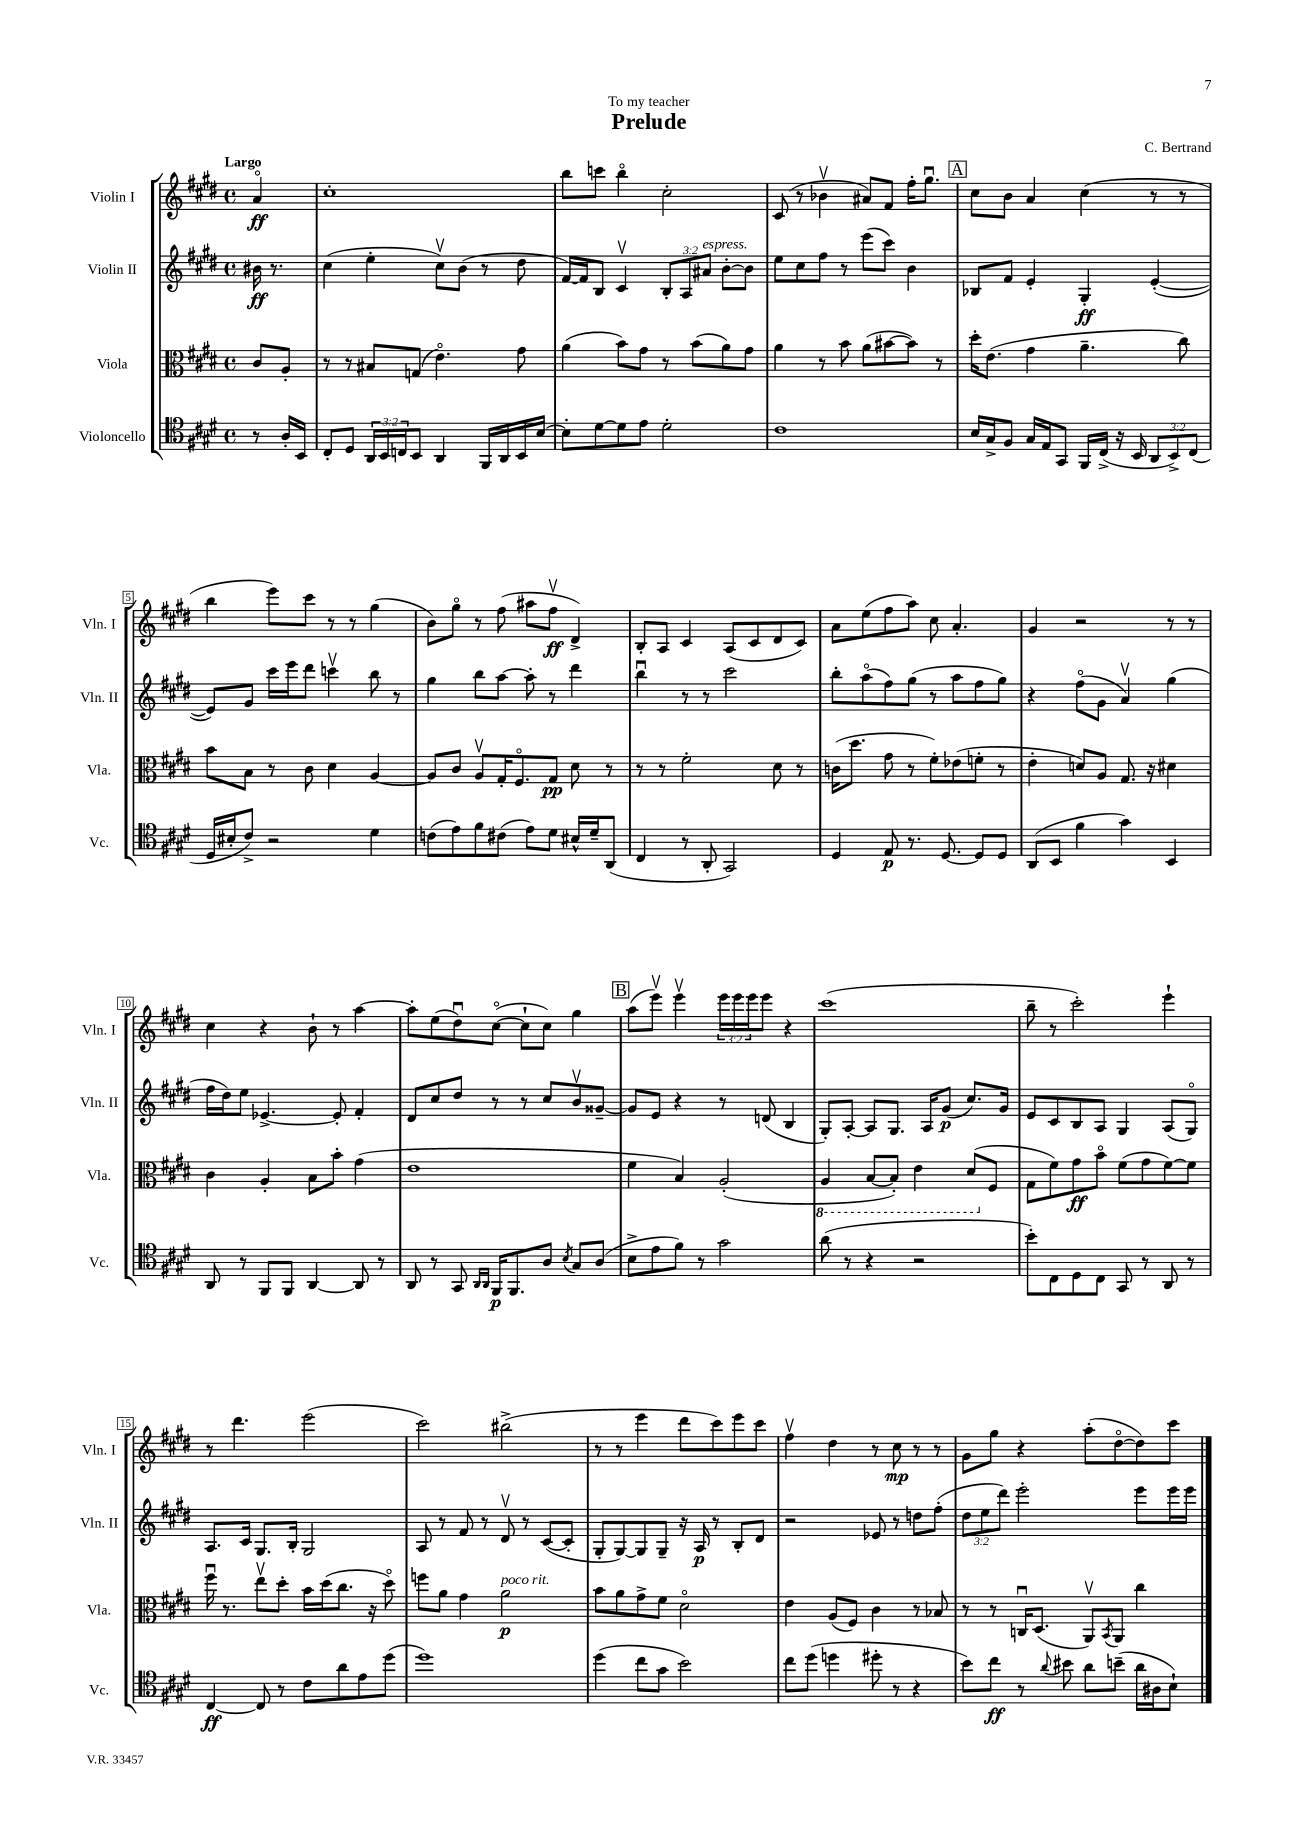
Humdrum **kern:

**kern	**kern	**kern	**kern
*staff4	*staff3	*staff2	*staff1
*clefC4	*clefC3	*clefG2	*clefG2
*k[f#c#g#d#]	*k[f#c#g#d#]	*k[f#c#g#d#]	*k[f#c#g#d#]
*M4/4	*M4/4	*M4/4	*M4/4
*met(c)	*met(c)	*met(c)	*met(c)
8r	8c#/L	16b#\	4ao/
.	.	8.r	.
16A'/LL	8A'/J	.	.
16BB/JJ	.	.	.
=	=	=	=
8C#'/L	8r	(4cc#\	1cc#'
8D#/J	8r	.	.
24AA/LL	8B#/L	4ee'\	.
24BB/	.	.	.
24C/J	.	.	.
8BB/J	(8G/J	.	.
4AA/	4.eo\)	8cc#v\L)	.
.	.	(8b\J	.
16FF#/LL	.	8r	.
16AA/	.	.	.
16BB/	8g#\	8dd#\	.
[16B/JJ	.	.	.
=	=	=	=
8B'\]L	(4a\	[16f#/LL)	8bb\L
.	.	16f#/]J	.
[8d#\	.	8B/J	8ccc\J
8d#\]	8b\L)	4c#v/	4bbo\
8e\J	8g#\J	.	.
2d#'\	8r	12B'/L	2cc#'\
.	.	12A/	.
.	(8b\L	.	.
.	.	12a#/J	.
.	8a\)	[8b'\L	.
.	8g#\J	8b\]J	.
=	=	=	=
1c#	4a\	8ee\L	(8c#/
.	.	8cc#\	8r
.	8r	8ff#\J	4b-v\
.	8b\	8r	.
.	(8a\L	(8eee\L	8a#/L)
.	[8b#\	8ccc#\J)	8f#/J
.	8b#\]J)	4b\	16ff#'\LK
.	.	.	8.gg#u\J
.	8r	.	.
=	=	=	=
16B/LL	16dd#'\LK	8B-/L	8cc#\L
16G#^/J	(8.e\J	.	.
8F#/J	.	8f#/J	8b\J
16G#/LL	4g#\	4e'/	4a/
16E/J	.	.	.
8GG#/J	.	.	.
16FF#/LL	4.a~\	4G#'/	(4cc#\
(16C#^/JJ	.	.	.
16r	.	.	.
16BB/	.	.	.
12AA/L	.	([4e'/	8r
12BB^/)	.	.	.
.	8cc#\)	.	8r
(12C#/J	.	.	.
=	=	=	=
16D#/LL	8b\L	8e/]L)	4bb\
16B#'/J	.	.	.
8c#^/J)	8B\J	8g#/J	.
2r	8r	16ccc#\LL	8eee\L)
.	.	16eee\J	.
.	8c#\	8ddd#\J	8ccc#\J
.	4d#\	4cccv\	8r
.	.	.	8r
4d#\	[4A/	8bb\	(4gg#\
.	.	8r	.
=	=	=	=
(8c\L	8A/]L	4gg#\	8b\L)
8e\)	8c#/J	.	8gg#o\J
8f#\	8Av/L	8bb\L	8r
(8c#\J	16G#'/K	[8aa\J	(8ff#\
.	8.F#o/	.	.
8e\L)	.	8aa'\]	8aa#\L
8d#\J	8G#/J	8r	8ff#v\J
16B#^^/LL	8d#\	4ddd#\	4d#^/)
16d#~/J	.	.	.
(8AA/J	8r	.	.
=	=	=	=
4C#/	8r	4bbu\	8B'/L
.	8r	.	8A/J
8r	2f#'\	8r	4c#/
8AA'/	.	8r	.
2GG#/)	.	2ccc#\	(8A/L
.	.	.	8c#/
.	8d#\	.	8d#/
.	8r	.	8c#/J)
=	=	=	=
4D#/	(16c\LK	8bb'\L	8a\L
.	8.dd#\J	.	.
.	.	(8aao\	(8ee\
8E/	8g#\	8ff#\)	8ff#\
8.r	8r	(8gg#\J	8aa\J)
.	8f#'\L)	8r	8cc#\
[8.D#/	.	.	.
.	(8e-\	8aa\L	4.a'/
8D#/]L	8f'\J	8ff#\	.
8D#/J	8r	8gg#\J)	.
=	=	=	=
(8AA/L	4e'\	4r	4g#/
8BB/J	.	.	.
4f#\	8d/L)	(8ff#o\L	2r
.	8A/J	8g#\J	.
4g#\)	8.G#/	4av/)	.
.	16r	.	.
4BB/	4d#\	(4gg#\	8r
.	.	.	8r
=	=	=	=
8AA/	4c#\	16ff#\LL	4cc#\
.	.	16dd#\J)	.
8r	.	8ee\J	.
8FF#/L	4A'/	[4.e-^/	4r
8FF#/J	.	.	.
[4AA/	8B\L	.	8b`\
.	8b'\J	8e-'/]	8r
8AA/]	(4g#\	4f#'/	[4aa\
8r	.	.	.
=	=	=	=
8AA/	1e	8d#/L	8aa'\]L
8r	.	8cc#/	(8ee\
8GG#/	.	8dd#/J	8dd#u\)
16qqAA/LL	.	.	.
16qqAA/JJ	.	.	.
16FF#/LK	.	8r	([8cc#o\J
8.FF#/	.	.	.
.	.	8r	8cc#`\]L
8A/J	.	8cc#/L	8cc#\J)
8qB/	.	.	.
8G#/L	.	8bv/	4gg#\
(8A/J	.	[8g##~/J	.
=	=	=	=
8B^\L	4f#\	8g##/]L	(8aa\L
8e\	.	8e/J	8eeev\J)
8f#\J)	4B/)	4r	4eeev\
8r	.	.	.
2g#\	(2A'/	8r	24eee\LL
.	.	.	24eee\
.	.	.	24eee\J
.	.	(8d/	8eee\J
.	.	4B/	4r
=	=	=	=
(8a\	4AA/	8G#'/L)	(1ccc#
8r	.	[8A'/J	.
4r	[8BB/L	8A/]L	.
.	8BB'/]J)	8.G#/J	.
2r	4E\	.	.
.	.	16A/LK	.
.	.	(8g#/J	.
.	(8D#/L	8.cc#/L)	.
.	8F#/J	.	.
.	.	16g#/Jk	.
=	=	=	=
8b'\L)	8G#\L	8e/L	8bb~\
8C#\	8f#\)	8c#/	8r
8D#\	8g#\	8B/	2ccc#'\)
8C#\J	8bo\J	8A/J	.
8GG#/	(8f#\L	4G#/	.
8r	8g#\	.	.
8AA/	[8f#\)	(8A/L	4eee`\
8r	8f#\]J	8G#o/J)	.
=	=	=	=
[4C#/	16ff#u\	8.A/L	8r
.	8.r	.	.
.	.	.	4.ddd#\
.	.	16c#/Jk	.
8C#/]	8eev\L	8.G#/L	.
8r	8dd#'\J	.	.
.	.	16B'/Jk	.
8c#\L	16b\LL	2G#/	(2eee\
.	(16dd#\J	.	.
8a\	8.cc#\J	.	.
8e\	.	.	.
.	16r	.	.
(8dd#\J	8dd#o\)	.	.
=	=	=	=
1dd#)	8ff\L	8A/	2ccc#\)
.	8a\J	8r	.
.	4g#\	8f#/	.
.	.	8r	.
.	2a\	8d#v/	(2bb#^\
.	.	8r	.
.	.	([8c#/L	.
.	.	8c#'/]J	.
=	=	=	=
(4dd#\	8b\L	8G#'/L	8r
.	8a\	[8G#/)	8r
8cc#\L	8g#^\	8G#/]	4eee\
8g#\J	8f#\J	8G#~/J	.
2b\)	2d#o\	16r	8ddd#\L
.	.	16A/	.
.	.	8r	8ccc#\)
.	.	8B'/L	8eee\
.	.	8d#/J	8ccc#\J
=	=	=	=
8cc#\L	4e\	2r	4ff#v\
(8dd#\J	.	.	.
4dd\	(8A/L	.	4dd#\
.	8F#/J)	.	.
8dd#'\	4c#\	8e-/	8r
8r	.	8r	8cc#\
4r	8r	8dd\L	8r
.	8B-/	(8ff#'\J	8r
=	=	=	=
8b\L)	8r	12dd#\L	8g#\L
.	.	12ee\	.
8cc#\J	8r	.	8gg#\J
.	.	12ddd#\J)	.
8r	16Cu/LK	2eee'\	4r
.	(8.D#/J	.	.
8qqa/	.	.	.
8b#\	.	.	.
8a\L	8AAv/L)	.	(8aa'\L
.	8qBB/	.	.
(8b~\J	8AA/J	.	[8dd#o\
16a\LL	4cc#\	8eee\L	8dd#\])
16A#\J	.	.	.
8B`\J)	.	16eee\L	8ccc#\J
.	.	16eee\JJ	.
==	==	==	==
*-	*-	*-	*-
